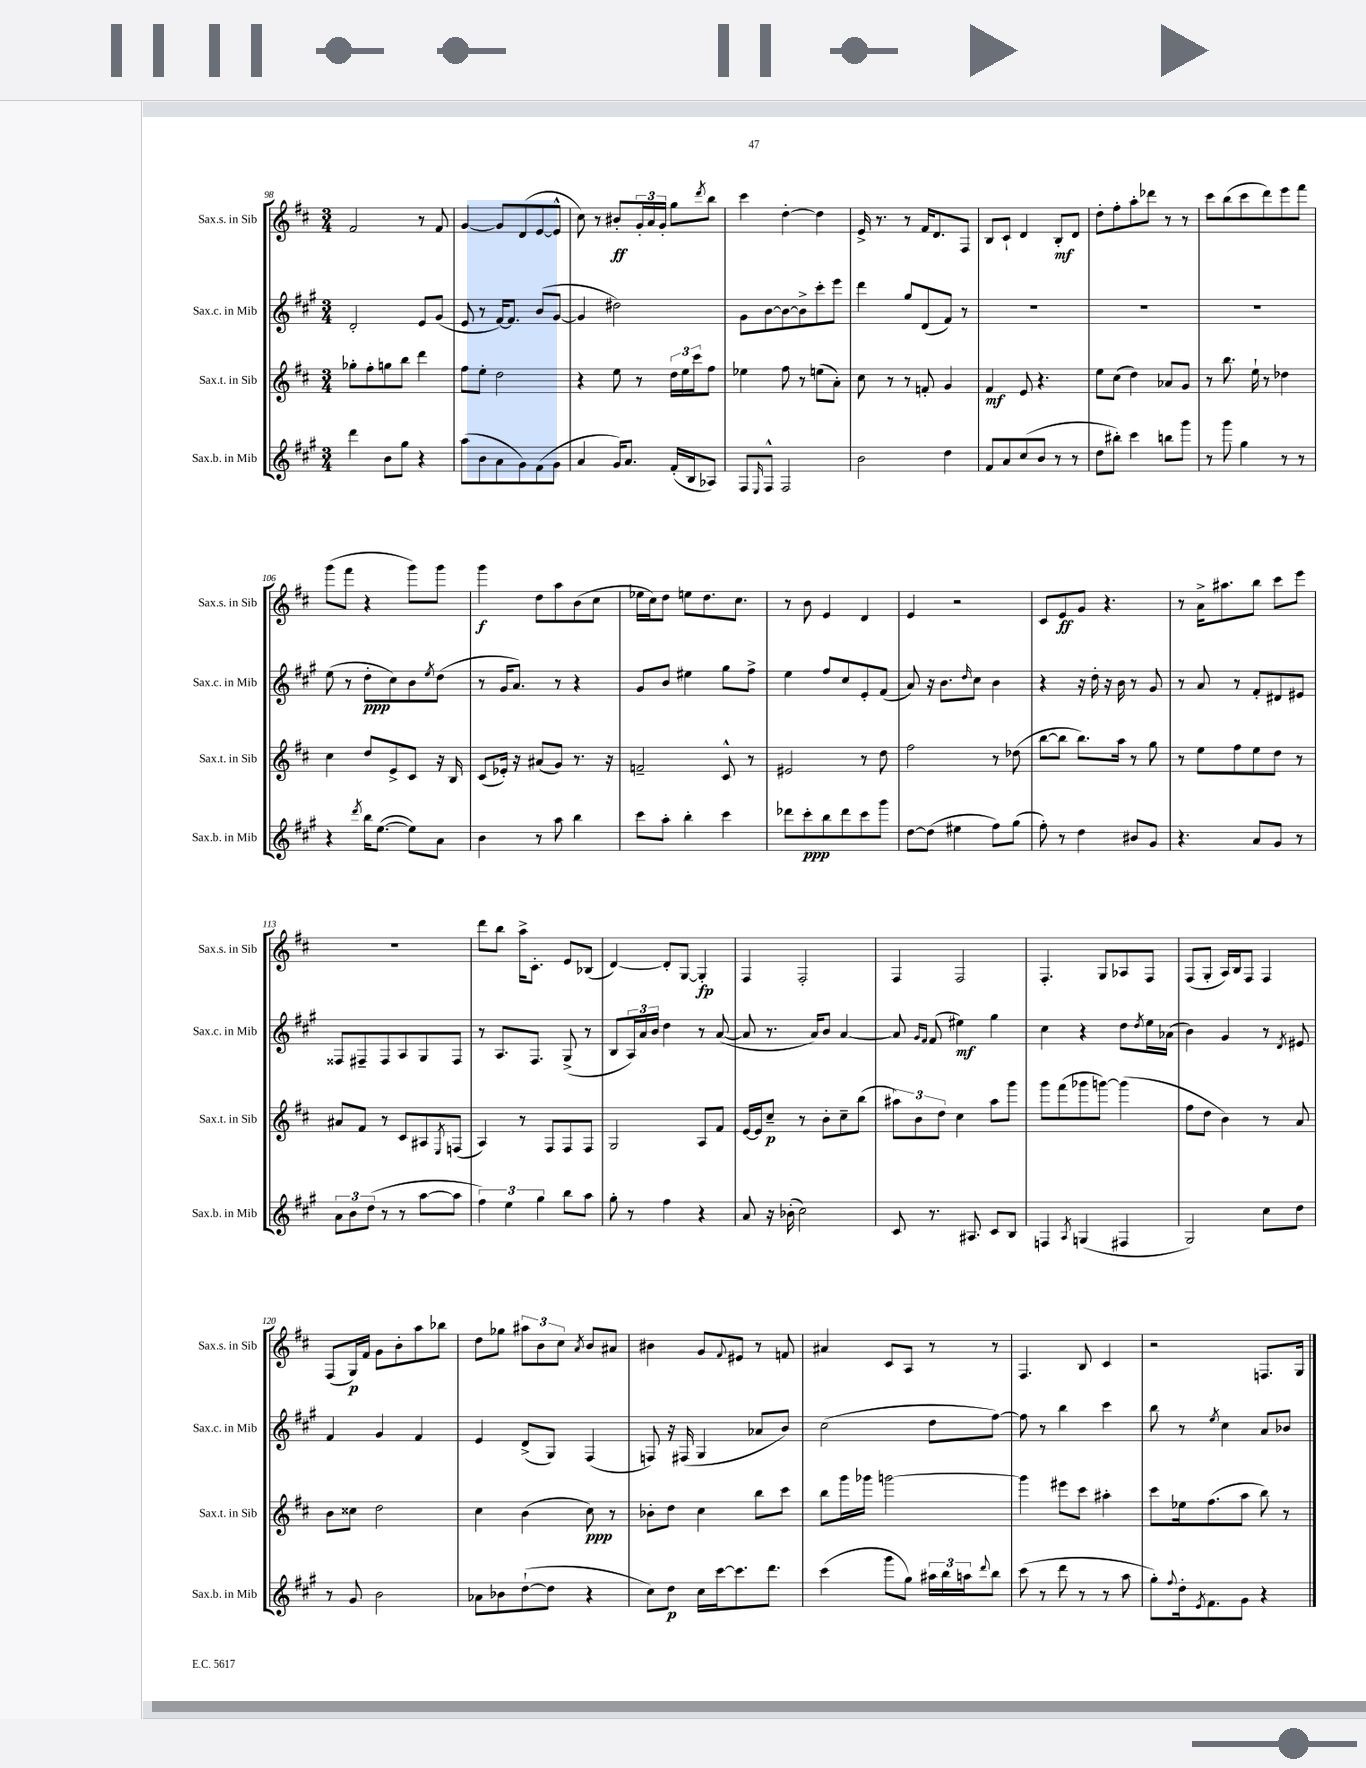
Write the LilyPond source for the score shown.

<<
\new StaffGroup <<
\new Staff = "s0" \with { instrumentName = "Sax.s. in Sib" shortInstrumentName = "Sax.s. in Sib" } {
    \clef treble \key d \major \numericTimeSignature \time 3/4
    fis'2 r8 fis'8 |
    g'4~ g'8 d'8( e'8~ e'8-^ |
    cis''8) r8 bis'8-.\ff \tuplet 3/2 { g'16-. a'16 g'16-. } g''8 \acciaccatura { d'''8 } b''8 |
    cis'''4 d''4~-. d''4 |
    e'16-> r8. r8 fis'16 d'8. fis8 |
    b8 cis'8-! d'4 b8-.\mf d'8 |
    d''8-. fis''8-. a''8-. des'''8 r8 r8 |
    cis'''8 b''8( cis'''8 d'''8) e'''8 fis'''8 |
    g'''8( fis'''8 r4 g'''8) g'''8 |
    g'''4\f d''8 a''8 b'8( cis''8 |
    ees''16 cis''16) d''8 e''8 d''8. cis''8. |
    r8 b'8 e'4 d'4 |
    e'4 r2 |
    cis'8 e'8\ff g'8 r4. |
    r8 a'16-> ais''8. b''8 cis'''8 e'''8 |
    R2. |
    d'''8 b''8 a''16-> cis'8.-. e'8 bes8( |
    d'4~) d'8-. g8~ g4-.\fp |
    fis4 fis2-. |
    fis4 fis2 |
    fis4.-. g8 aes8 fis8 |
    fis8( g8-. a16) b16 fis8 fis4 |
    fis8( g16\p) fis'16 g'8 b'8-. a''8 bes''8 |
    d''8 ges''8 \tuplet 3/2 { ais''8 b'8 cis''8 } \acciaccatura { a'8 } b'8 ais'8 |
    bis'4 g'8 \appoggiatura { fis'8 } eis'8 r8 f'8 |
    ais'4 cis'8 a8 r8 r8 |
    fis4. b8 cis'4 |
    r2 f8. g16 \bar "|." |
}
\new Staff = "s1" \with { instrumentName = "Sax.c. in Mib" shortInstrumentName = "Sax.c. in Mib" } {
    \clef treble \key a \major \numericTimeSignature \time 3/4
    d'2-. e'8 gis'8( |
    e'8 r8 fis'16~) fis'8. b'8( gis'8~ |
    gis'4 dis''2) |
    gis'8 b'8~ b'8~ b'8-> cis'''8-. e'''8 |
    d'''4 gis''8 d'8( fis'8) r8 |
    R2. |
    R2. |
    R2. |
    e''8( r8 d''8-.\ppp cis''8) b'8 \acciaccatura { e''8 } d''8( |
    r8 gis'16 a'8.) r8 r4 |
    gis'8 b'8 eis''4 gis''8 fis''8-> |
    e''4 fis''8 cis''8 e'8-. fis'8( |
    a'8) r16 b'8. \grace { d''16 } cis''8 b'4 |
    r4 r16 d''16-. r16 b'16 r8 gis'8 |
    r8 a'8 r8 fis'8-. dis'8 eis'8 |
    fisis8 fis8-- fis8 a8 gis8 fis8 |
    r8 a8. fis8. gis8->( r8 |
    b8 \tuplet 3/2 { a16) a'16 b'16 } d''4 r8 a'8~( |
    a'8 r8. a'16) b'8 a'4~ |
    a'8 \grace { gis'16 fis'16 } fis'8( eis''4\mf) gis''4 |
    cis''4 r4 d''8 \acciaccatura { d''8 } e''16 aes'16( |
    b'4) gis'4 r8 \acciaccatura { d'8 } eis'8 |
    fis'4 gis'4 fis'4 |
    e'4 d'8->( gis8) fis4( |
    f8) r16 fis16( gis4 aes'8 b'8) |
    cis''2( d''8 fis''8~) |
    fis''8 r8 b''4 cis'''4 |
    b''8 r8 \acciaccatura { e''8 } cis''4 a'8 bes'8 \bar "|." |
}
\new Staff = "s2" \with { instrumentName = "Sax.t. in Sib" shortInstrumentName = "Sax.t. in Sib" } {
    \clef treble \key d \major \numericTimeSignature \time 3/4
    ges''8-. fis''8-. g''8 b''8 d'''4 |
    fis''8 e''8-. d''2 |
    r4 e''8 r8 \tuplet 3/2 { d''16 e''16 cis'''16 } fis''8 |
    ees''4 fis''8 r8 e''8( a'8-.) |
    cis''8 r8 r8 f'8-. g'4 |
    fis'4\mf e'8 r4. |
    e''8 cis''8( d''4) aes'8 g'8 |
    r8 b''8. e''16-! r8 des''4 |
    cis''4 d''8 e'8-> cis'8 r16 b16 |
    cis'8( ees'16-.) r16 ais'8( g'8) r8. r16 |
    f'2-- cis'8-^ r8 |
    eis'2 r8 d''8 |
    fis''2 r8 des''8( |
    b''8~ b''8 b''8.) a''16 r8 g''8 |
    r8 e''8 fis''8 e''8 d''8 r8 |
    ais'8 fis'8 r8 cis'8 ais8 \acciaccatura { e8 } f8( |
    a4) r8 fis8 fis8 fis8 |
    g2 a8 fis'8 |
    e'16~ e'16 cis''8--\p r8 b'8-. cis''8-- b''8( |
    \tuplet 3/2 { ais''8) b'8 d''8 } cis''4 ais''8 g'''8 |
    g'''8 fis'''8( ges'''8 g'''8~) g'''4( |
    fis''8 d''8 b'4) r8 a'8 |
    b'8 cisis''8 d''2 |
    cis''4 b'4( cis''8\ppp) r8 |
    bes'8-. d''8 cis''4 b''8 cis'''8 |
    b''8 g'''16 ges'''16 g'''2~ |
    g'''4 eis'''8 cis'''8 ais''4-. |
    cis'''8 ees''16 fis''8.( a''8 b''8) r8 \bar "|." |
}
\new Staff = "s3" \with { instrumentName = "Sax.b. in Mib" shortInstrumentName = "Sax.b. in Mib" } {
    \clef treble \key a \major \numericTimeSignature \time 3/4
    d'''4 b'8 gis''8 r4 |
    a''8( b'8 a'8 gis'8) fis'8( gis'8 |
    a'4 gis'16) a'8. fis'16-.( b16 aes8) |
    fis8 \grace { e16 } fis8-^ fis2 |
    b'2 d''4 |
    fis'8 a'8 cis''8( b'8 r8 r8 |
    d''8 bis''8-.) cis'''4 b''8 gis'''8 |
    r8 gis'''8 gis''4 r8 r8 |
    r4 \acciaccatura { d'''8 } b''16 e''8.~( e''8) a'8 |
    b'4 r8 a''8 b''4 |
    cis'''8 a''8-. b''4-. cis'''4 |
    des'''8 cis'''8-.\ppp b''8 des'''8 cis'''8 gis'''8 |
    d''8~ d''8( eis''4 fis''8) gis''8( |
    fis''8-.) r8 d''4 bis'8 gis'8 |
    r4. a'8 gis'8 r8 |
    \tuplet 3/2 { a'8 b'8 d''8( } r8 r8 a''8~ a''8 |
    \tuplet 3/2 { fis''4) e''4 gis''4 } b''8 a''8 |
    gis''8-. r8 fis''4 r4 |
    a'8 r16 bes'16-.( cis''2) |
    cis'8 r8. ais8. cis'8 b8 |
    f4 \acciaccatura { a8 } g4( fis4 |
    gis2) cis''8 d''8 |
    r8 gis'8 b'2 |
    aes'8 bes'8 d''8~-!( d''8 r4 |
    cis''8) d''8\p cis''16 cis'''16~ cis'''8. d'''8. |
    cis'''4( gis'''8 gis''8) \tuplet 3/2 { ais''16 b''16 a''16 } \appoggiatura { d'''8 } b''8 |
    cis'''8( r8 d'''8 r8 r8 a''8 |
    gis''8-.) \appoggiatura { fis''8 } d''16-. \acciaccatura { e'8 } fis'8. gis'8 r4 \bar "|." |
}
>>
>>
